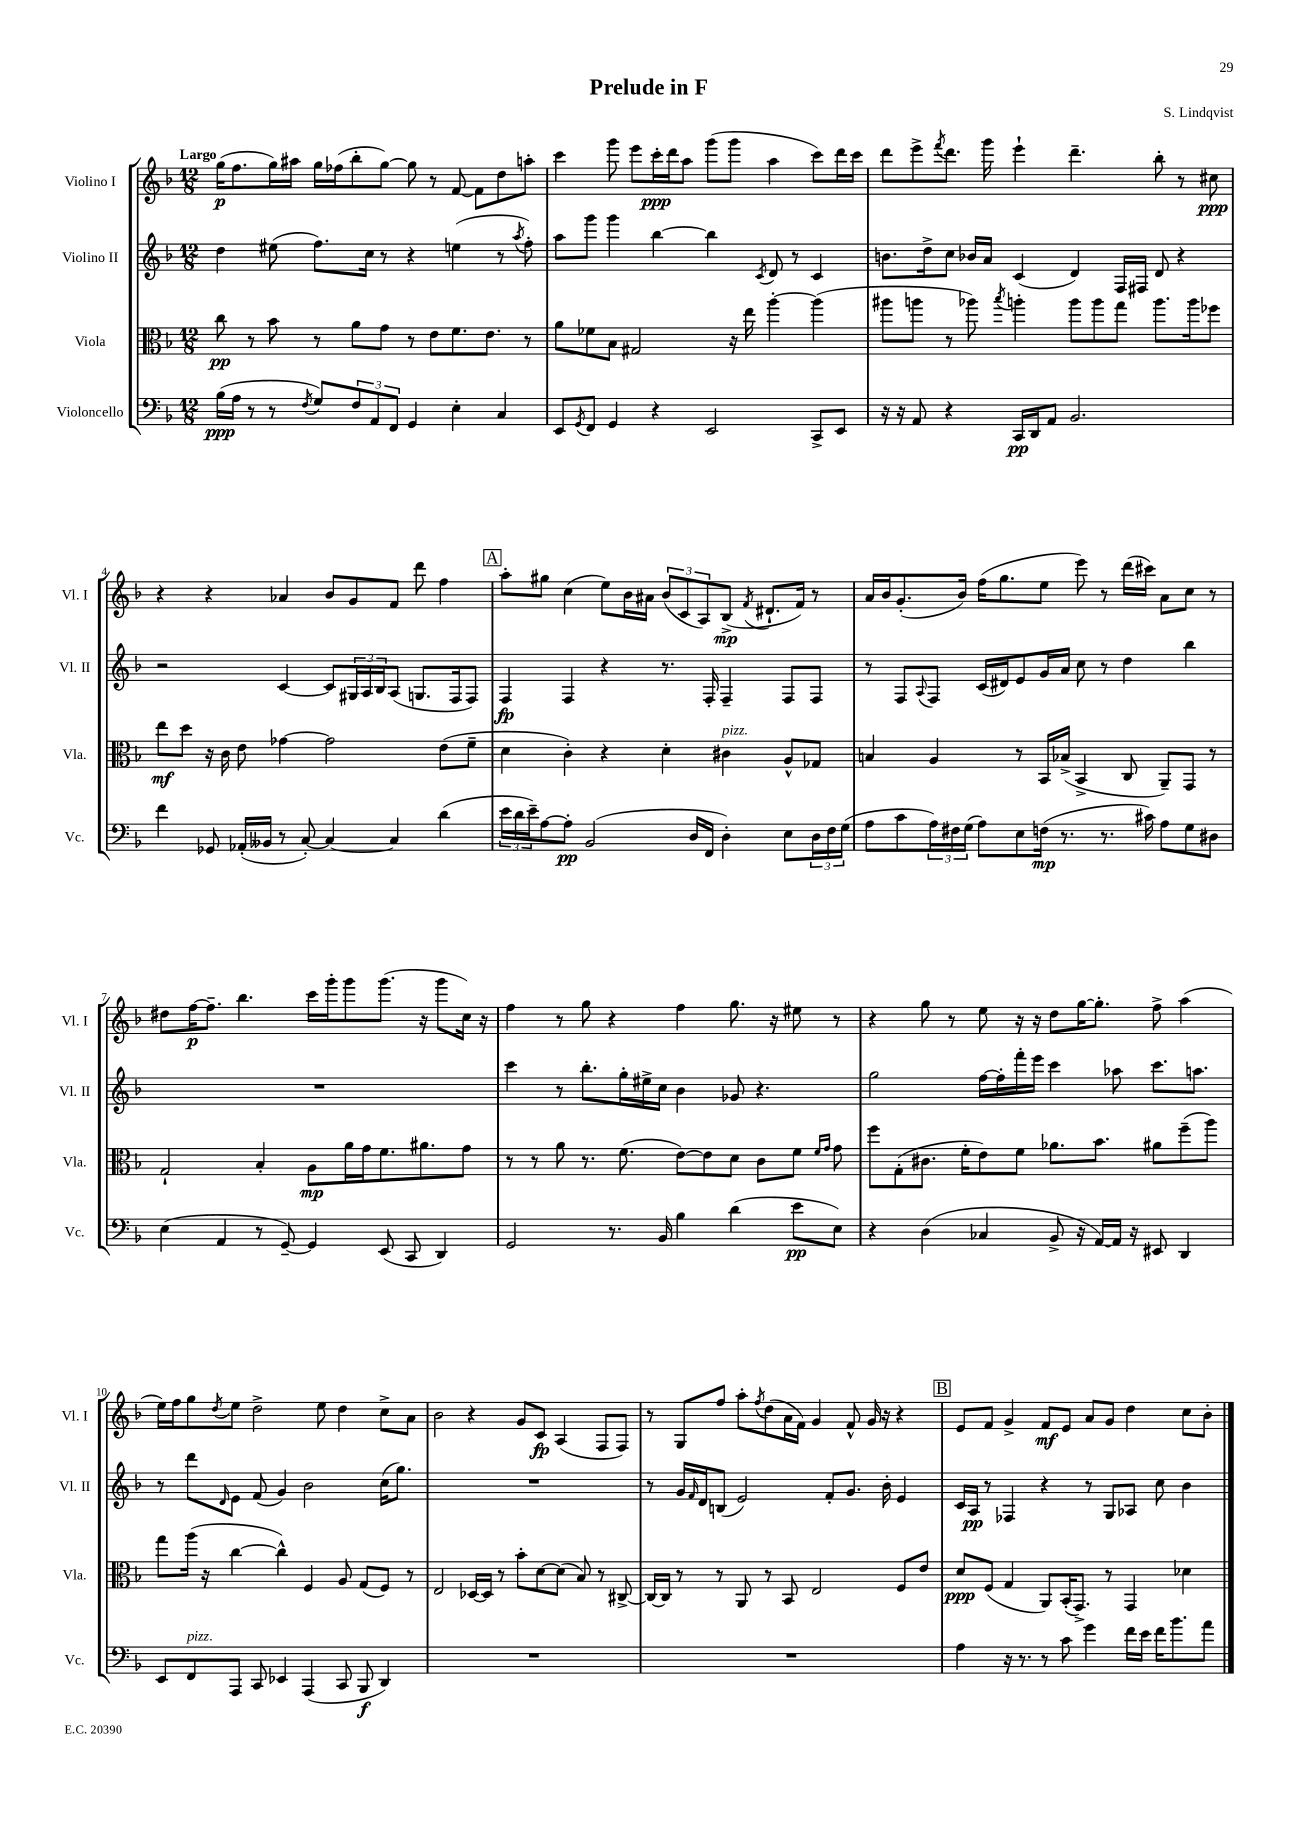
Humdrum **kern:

**kern	**kern	**kern	**kern
*staff4	*staff3	*staff2	*staff1
*clefF4	*clefC3	*clefG2	*clefG2
*k[b-]	*k[b-]	*k[b-]	*k[b-]
*M12/8	*M12/8	*M12/8	*M12/8
(16B-	8cc	4dd	(16gg
16A	.	.	8.ff
8r	8r	.	.
8r	8b-	(8ee#	16gg)
.	.	.	16aa#
8qF	.	.	.
8G)	8r	8.ff)	16gg
.	.	.	(16ff-
12F	8a	.	8bb-'
.	.	16cc	.
12AA	.	.	.
.	8g	8r	[8gg)
12FF	.	.	.
4GG	8r	4r	8gg]
.	8e	.	8r
4E'	8.f	(4ee	[8f
.	.	.	8f]
.	8.e	.	.
4C	.	8r	8dd
.	.	8qaa	.
.	8r	8ff')	8aa'
=	=	=	=
8EE	8a	8aa	4ccc
8qGG	.	.	.
8FF	8f-	8ggg	.
4GG	8B-	4ggg	8ggg
.	2G#	.	8eee
4r	.	[4bb-	16ccc'
.	.	.	16ddd
.	.	.	8aa
2EE	.	4bb-]	(8ggg
.	16r	.	8ggg
.	16ee	.	.
.	.	8qc	.
.	[4aa'	8d	4aa
.	.	8r	.
8CC^	(4aa]	4c	8ccc)
8EE	.	.	16ddd
.	.	.	16ccc
=	=	=	=
16r	8aa#	8.b	8ddd
16r	.	.	.
8AA	8aa	.	8eee^
.	.	16dd^	.
.	.	.	8qfff
4r	8r	8cc	8.ddd
.	8aa-)	16b-	.
.	.	16a	16ggg
.	8qbb-	.	.
16CC	4aa'	(4c	4eee`
16DD	.	.	.
8AA	.	.	.
2.BB-	8aa	4d)	4.ddd~
.	8aa	.	.
.	8gg	16F	.
.	.	16F#	.
.	8.aa	8d	8bb-'
.	.	4r	8r
.	16aa	.	.
.	8ff-	.	8cc#
=	=	=	=
4f	8ee	2r	4r
.	8dd	.	.
8GG-	16r	.	4r
.	16c	.	.
(16AA-'	8e	.	.
16BB--	.	.	.
8r	[4g-	[4c	4a-
[8C')	.	.	.
4C_	2g-]	8c]	8b-
.	.	24G#	8g
.	.	24A	.
.	.	24B-	.
4C]	.	(8A	8f
.	.	8.G	8ddd
(4d	(8e	.	4ff
.	.	16F	.
.	8f~	8F)	.
=	=	=	=
24e	4d	4F	8aa'
24d	.	.	.
24e~)	.	.	.
[8A	.	.	8gg#
8A']	4c')	4F	(4cc
(2BB-	.	.	.
.	4r	4r	8ee)
.	.	.	16b-
.	.	.	16a#
.	4d'	8.r	(12b-
.	.	.	12c
16D	.	.	.
.	.	.	12A)
16FF	.	16F'	.
4D')	4c#	4F~	(8B-^
.	.	.	8qf
.	.	.	8.d#`
8E	8A^^	8F	.
.	.	.	16f)
24D	8G-	8F	8r
24F	.	.	.
(24G	.	.	.
=	=	=	=
8A	4B	8r	16a
.	.	.	16b-
8c	.	8F	(8.g'
.	.	8qqA	.
24A)	4A	8F	.
24F#	.	.	.
.	.	.	16b-)
(24G	.	.	.
8A)	.	(16c	(16ff
.	.	16d#)	8.gg
8E	8r	8e	.
(16F	16BB-	16g	8ee
8.r	(16B-^	16a	.
.	4BB-^	8cc	8eee)
8.r	.	8r	8r
.	8C	4dd	(16ddd
16c#)	.	.	16ccc#)
8A	8AA~)	.	8a
8G	8GG	4bb-	8cc
8D#	8r	.	8r
=	=	=	=
(4E	2G`	1.r	8dd#
.	.	.	[16ff
.	.	.	8.ff~]
4AA	.	.	.
.	.	.	4.bb-
8r	4B-'	.	.
[8GG~)	.	.	.
4GG]	8A	.	16ccc
.	.	.	16ggg'
.	16a	.	8ggg
.	16g	.	.
(8EE	8.f	.	(8.ggg
8CC	.	.	.
.	8.a#	.	16r
4DD)	.	.	8ggg
.	8g	.	16cc)
.	.	.	16r
=	=	=	=
2GG	8r	4ccc	4ff
.	8r	.	.
.	8a	8r	8r
.	8.r	8.bb-'	8gg
8.r	.	.	4r
.	(8.f	16gg'	.
.	.	16ee#^	.
16BB-	.	16cc	.
4B-	[8e)	4b-	4ff
.	8e]	.	.
(4d	8d	8g-	8.gg
.	8c	4.r	.
.	.	.	16r
8e	8f	.	8ee#
.	16qqf	.	.
.	16qqg	.	.
8E)	8g	.	8r
=	=	=	=
4r	8ff	2gg	4r
.	(8G'	.	.
(4D	8.c#	.	8gg
.	.	.	8r
.	16f'	.	.
4C-	8e)	[16ff	8ee
.	.	16ff']	.
.	8f	16fff'	16r
.	.	16eee	16r
8BB-^	8.a-	4ccc	8dd
16r	.	.	[16gg
[16AA)	8.b-	.	8.gg']
16AA]	.	8aa-	.
16r	.	.	.
8EE#	8a#	8.ccc	8ff^
4DD	(8ff~	.	(4aa
.	.	8.aa	.
.	8aa)	.	.
=	=	=	=
8EE	8gg	8r	16ee)
.	.	.	16ff
8FF	(16aa	8ddd	8gg
.	16r	.	.
.	.	16qqd	8qdd
8AAA	[4cc	8e	8ee
8CC	.	(8f	2dd^
4EE-	4cc^^])	4g)	.
(4AAA	4F	2b-	.
.	.	.	8ee
8CC	8A	.	4dd
8BBB-	(8G	.	.
4DD)	8F)	(16cc	8cc^
.	.	8.gg)	.
.	8r	.	8a
=	=	=	=
1.r	2E	1.r	2b-
.	[16D-	.	4r
.	16D-]	.	.
.	8r	.	.
.	8b-'	.	8g
.	[8d	.	8c
.	(8d]	.	(4A
.	8B-)	.	.
.	8r	.	8F
.	[8C#^	.	8F)
=	=	=	=
1.r	16C#_	8r	8r
.	16C#]	.	.
.	8r	16g	8G
.	.	16qqf	.
.	.	16d	.
.	8r	(8B	8ff
.	8AA	2e)	8aa'
.	.	.	8qff
.	8r	.	(8dd
.	8BB-	.	16a
.	.	.	16f)
.	2E	.	4g
.	.	8f'	.
.	.	8.g	8f^^
.	.	.	16g
.	.	16b-'	16r
.	8F	4e	4r
.	8e	.	.
=	=	=	=
4A	8d	16c	8e
.	.	16A	.
.	(8F	8r	8f
16r	4G	4F-	4g^
8.r	.	.	.
8r	8AA)	4r	8f
8c	(16BB-'	.	8e
.	8.GG^)	.	.
4g	.	8r	8a
.	8r	8G	8g
16f	4GG	8A-	4dd
16e	.	.	.
16f	.	8cc	.
8.b-	.	.	.
.	4d-	4b-	8cc
8a	.	.	8b-'
==	==	==	==
*-	*-	*-	*-
